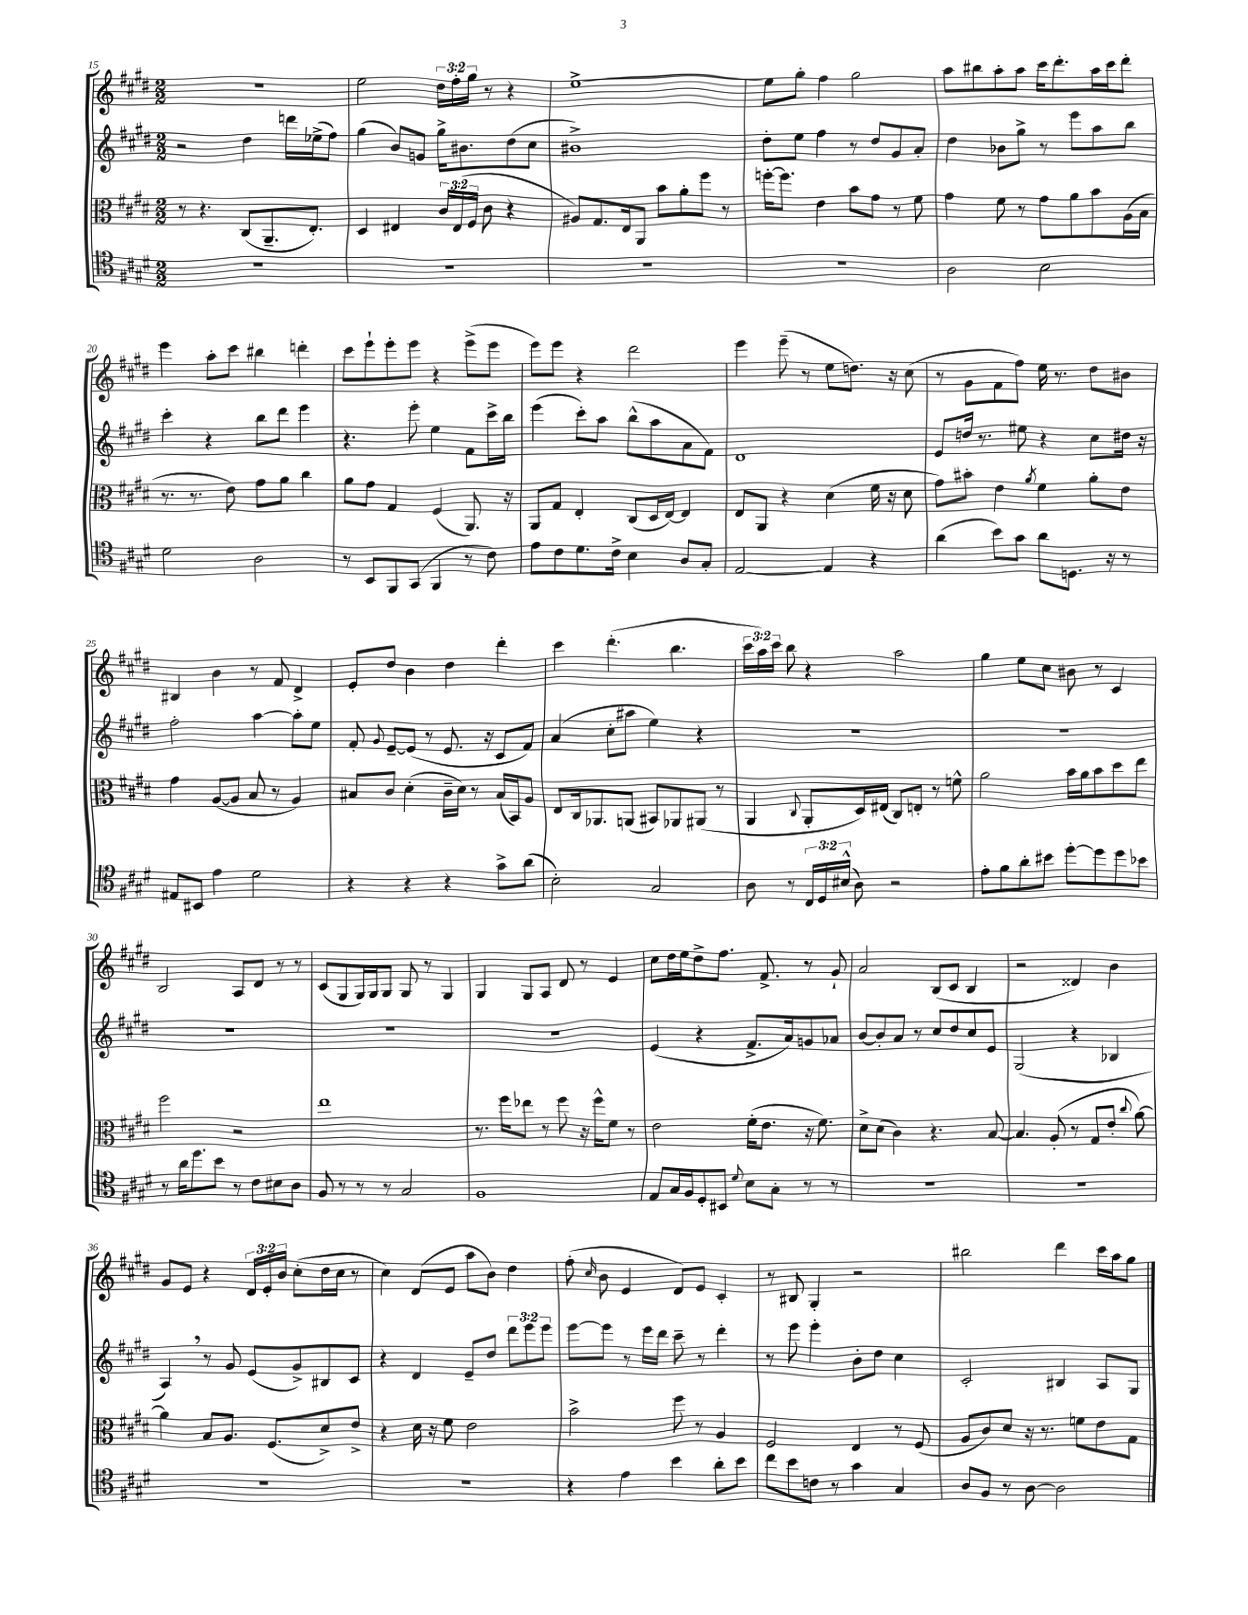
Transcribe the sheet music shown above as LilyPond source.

<<
\new StaffGroup <<
\new Staff = "s0" {
    \clef treble \key e \major \numericTimeSignature \time 2/2 \override Staff.TupletNumber.text = #tuplet-number::calc-fraction-text
    \autoBeamOff R1 |
    e''2 \tuplet 3/2 { dis''16[ fis''16-. gis''16] } r8 r4 |
    e''1~-> |
    e''8[ gis''8]-. fis''4 gis''2 |
    a''8[ bis''8 a''8-. a''8] cis'''16[ dis'''8.-. a''16 cis'''16 dis'''8]-. |
    e'''4 a''8[-. cis'''8] bis''4 d'''4-. |
    cis'''8[ e'''8-! e'''8-. e'''8] r4 e'''8[->( e'''8] |
    e'''8[) e'''8] r4 dis'''2 |
    e'''4 e'''8--( r8 e''8[ d''8.]) r16 cis''8( |
    r8 gis'8[ fis'8 fis''8]) e''16 r8. dis''8[ bis'8] |
    bis4 b'4 r8 fis'8 dis'4-> |
    e'8[-. dis''8] b'4 dis''4 dis'''4-. |
    cis'''4 dis'''4.-.( b''4. |
    \tuplet 3/2 { cis'''16[ a''16) cis'''16] } b''8 r4 a''2 |
    gis''4 e''8[ cis''8] bis'8 r8 cis'4 |
    b2 a8[ dis'8] r8 r8 |
    cis'8[( gis8 gis16) gis16 gis8] gis8 r8 gis4 |
    gis4 gis8[ a8] dis'8 r8 e'4 |
    cis''8[ dis''16 e''16 dis''8-> fis''8.] fis'8.-> r8 gis'8-! |
    a'2 b8[( cis'8] b4 |
    r2 disis'4) b'4 |
    gis'8[ e'8] r4 \tuplet 3/2 { dis'16[ e'16-. b'16] } cis''8[-.( dis''16 cis''16] r8 |
    cis''4) dis'8[( e'8] a''8[ b'8]) dis''4 |
    fis''8-.( \grace { cis''16 } b'8 e'4 dis'8[) e'8] cis'4-. |
    r8 bis8 gis4-. r2 |
    bis''2 dis'''4 cis'''16[ a''16 gis''8] \bar "|." |
}
\new Staff = "s1" {
    \clef treble \key e \major \numericTimeSignature \time 2/2 \override Staff.TupletNumber.text = #tuplet-number::calc-fraction-text
    \autoBeamOff r2 dis''4 d'''16[ ees''16->( fis''8]) |
    gis''4( b'8[) g'8] gis''16[-> bis'8. dis''8( cis''8] |
    bis'1->) |
    dis''8[-. e''8] fis''4 r8 dis''8[ gis'8 a'8]-. |
    dis''4 bes'8[ gis''8]-> r8 e'''8[ a''8 b''8] |
    cis'''4-. r4 b''8[ dis'''8] e'''4 |
    r4. e'''8-. e''4 fis'8[ cis'''16-> b''16] |
    e'''4( cis'''8[-.) a''8] b''8[-^( a''8 a'8 fis'8]) |
    dis'1 |
    e'8[ d''16] r8. eis''8 r4 cis''8[ dis''16] r16 |
    fis''2-. a''4~ a''8[-. e''8] |
    fis'8-. \appoggiatura { gis'8 } e'8[~-- e'8]( r8 e'8. r16 cis'8[ fis'8]) |
    a'4( cis''8[-. ais''8] e''4) r4 |
    r1 |
    R1 |
    R1 |
    R1 |
    R1 |
    e'4( r4 fis'8.[-> a'16) g'8 aes'8] |
    b'8[~ b'8-. a'8] r8 cis''8[ dis''8 cis''8 e'8] |
    gis2( r4 bes4 |
    a4) \breathe r8 gis'8 e'8[( gis'8->) bis8 cis'8] |
    r4 dis'4 e'8[-- dis''8] \tuplet 3/2 { dis'''8[ e'''8 e'''8] } |
    e'''8[~ e'''8] r8 e'''16[ dis'''16] cis'''8-- r8 dis'''4-. |
    r8 e'''8 e'''4-. b'8[-. dis''8] cis''4 |
    cis'2-. bis4 a8[ gis8] \bar "|." |
}
\new Staff = "s2" {
    \clef alto \key e \major \numericTimeSignature \time 2/2 \override Staff.TupletNumber.text = #tuplet-number::calc-fraction-text
    \autoBeamOff r8 r4. cis8[( a,8.-- e8.]-.) |
    dis4 eis4 \tuplet 3/2 { cis'16[ eis16( fis16] } cis'8 r4 |
    ais8[) gis8. e16 a,8] b'8[ a'8-. fis''8] r8 |
    f''16[~-. f''8.] e'4 b'8[ gis'8] r8 fis'8 |
    gis'4 fis'8 r8 gis'8[ a'8 b'8 a16( b16] |
    r8. r8. e'8) gis'8[ a'8] cis''4 |
    a'8[ gis'8] gis4 fis4( a,8.) r16 |
    a,8[ gis8] e4-. cis8[( dis16 e16]~) e4 |
    e8[ a,8] r4 dis'4( fis'16 r16 dis'8 |
    gis'8[) bis'8]-. e'4 \acciaccatura { a'8 } fis'4 a'8[-. e'8] |
    gis'4 a8[~( a8] b8 r8 a4) |
    bis8[ cis'8] dis'4-.( cis'16[-- dis'16]) r8 bis16[( b,16) a8] |
    e8[ cis16 aes,8. a,8]( bis,8[) aes,8 ais,8]( r8 |
    a,4 \appoggiatura { cis8 } a,8[-. dis16) eis16]( cis8[) e8]-. r8 f'8-^ |
    a'2 b'16[ a'16 b'8 dis''8 e''8] |
    fis''2 r2 |
    e''1 |
    r8. fis''16[ ees''8] r8 fis''8 r16 fis''16[-^ fis'8] r8 |
    e'2 fis'16[-.( e'8.] r16 fis'8.) |
    dis'8[-> dis'8]( cis'4) r4. b8~ |
    b4. a8-.( r8 gis8[ e'8]-. \appoggiatura { cis''8 } a'8~) |
    a'4 b8[ a8.] fis8.[( dis'8->) e'8]-> |
    r4 dis'16 r16 fis'8 e'2 |
    b'2-> fis''8 r8 a4 |
    fis2 e4 r8 fis8( |
    a8[ cis'8) dis'8] r16 r8. f'8[ e'8 gis8] \bar "|." |
}
\new Staff = "s3" {
    \clef tenor \key e \major \numericTimeSignature \time 2/2 \override Staff.TupletNumber.text = #tuplet-number::calc-fraction-text
    \autoBeamOff R1 |
    R1 |
    R1 |
    R1 |
    a2 b2 |
    dis'2 a2 |
    r8 b,8[ fis,8 gis,8]( fis,4 r8 cis'8) |
    e'8[ cis'8 dis'8. cis'16]-> b4 a8[ gis8]-. |
    e2~ e4 r4 |
    a'4( b'8[) gis'8] a'8[ d8.] r16 r8 |
    eis8[ bis,8] e'4 dis'2 |
    r4 r4 r4 gis'8[-> a'8]( |
    b2-.) gis2 |
    a8 r8 \tuplet 3/2 { cis16[ dis16 bis16]-^( } a8) r2 |
    e'8[-. fis'8 a'8-. bis'8] dis''8[~-. dis''8 dis''8 bes'8] |
    r8 a'16[ dis''8. b'8] r8 cis'8[ bis8 a8] |
    fis8 r8 r8 r8 gis2 |
    fis1 |
    e8[ gis16 fis16 dis8-. bis,8] \appoggiatura { dis'8 } b8[ gis8]-. r8 r8 |
    R1 |
    R1 |
    R1 |
    R1 |
    r4 e'4 b'4 a'8[-. b'8] |
    cis''8[ b'8 c'8] r8 gis'4 gis4 |
    a8[ fis8] r8 a8~ a2 \bar "|." |
}
>>
>>
\layout { \context { \Score currentBarNumber = #15 } }
